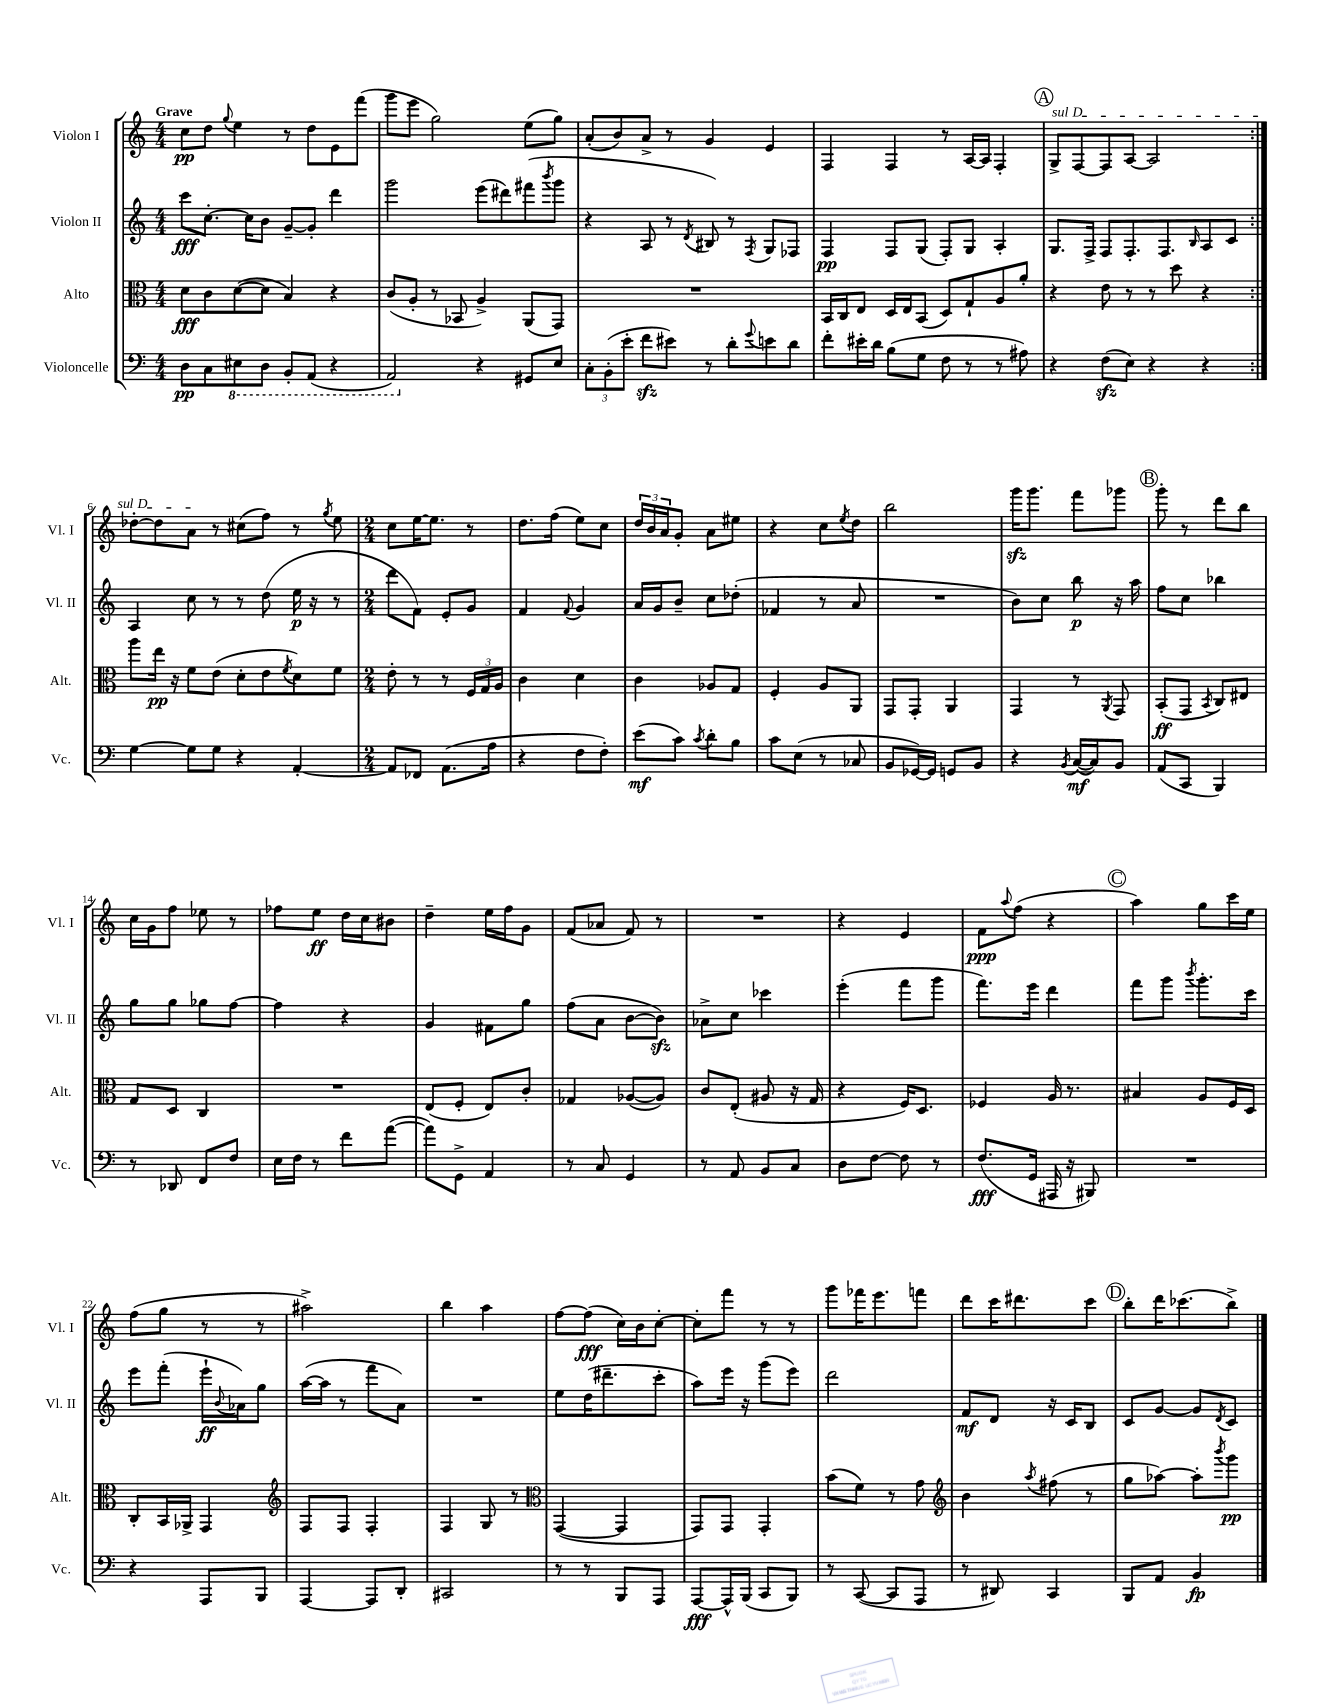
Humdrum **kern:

**kern	**kern	**kern	**kern
*staff4	*staff3	*staff2	*staff1
*clefF4	*clefC3	*clefG2	*clefG2
*k[]	*k[]	*k[]	*k[]
*M4/4	*M4/4	*M4/4	*M4/4
8D	8d	8ccc	8cc
8C	8c	[8.cc'	8dd
.	.	.	8qqgg
8EE#	([8d	.	4ee
.	.	16cc]	.
8DD	8d]	8b	.
8BBB'	4B)	[8g~	8r
(8AAA	.	8g']	8dd
4r	4r	4ddd	8e
.	.	.	(8fff
=	=	=	=
2AAA)	(8c	2ggg	8ggg
.	8A'	.	8eee
.	8r	.	2gg)
.	8BB-	.	.
4r	4A^)	(8eee	.
.	.	8ddd#)	.
8GG#	(8AA	(8fff#	(8ee
.	.	8qbbb	.
8E	8GG)	8ggg	8gg)
=	=	=	=
12C'	1r	4r	(8a'
(12BB'	.	.	.
.	.	.	8b)
12e'	.	.	.
8f	.	8A	8a^
8e#)	.	8r	8r
.	.	8qd	.
8r	.	8B#)	4g
8d'	.	8r	.
8qqg	.	8qF	.
8e	.	8G	4e
8d	.	8F-	.
=	=	=	=
8f'	16BB	4F	4F
.	16C	.	.
16e#'	8E	.	.
16d	.	.	.
(8B	16D	8F	4F
.	16E	.	.
8G	(8BB	(8G	.
8F	8D)	8F')	8r
8r	8G`	8G	[16A
.	.	.	16A]
8r	8A	4A'	4F'
8A#)	8a'	.	.
=	=	=	=
4r	4r	8.G	8G^
.	.	.	[8F
.	.	16F^	.
(8F	8e	8F	8F]
8E)	8r	8.F'	[8A
4r	8r	.	2A]
.	.	8.F	.
.	8dd	.	.
.	.	16qqB	.
4r	4r	8A	.
.	.	8c	.
=:|!	=:|!	=:|!	=:|!
[4G	8aa	4A	[8dd-'
.	16ee	.	8dd-]
.	16r	.	.
8G]	8f	8cc	8a
8G	(8e	8r	8r
4r	8d'	8r	(8cc#
.	8e	(8dd	8ff)
.	8qf	.	.
[4AA'	8d)	16ee	8r
.	.	16r	.
.	.	.	8qgg
.	8f	8r	8ee
=	=	=	=
*M2/4	*M2/4	*M2/4	*M2/4
8AA]	8e'	8ddd	8cc
8FF-	8r	8f)	[16ee
.	.	.	8.ee]
(8.AA	8r	8e'	.
.	24F	8g	8r
.	24G	.	.
16A	.	.	.
.	24A	.	.
=	=	=	=
4r	4c	4f	8.dd
.	.	.	(16ff
.	.	8qqf	.
8F	4d	4g	8ee)
8F')	.	.	8cc
=	=	=	=
(8e	4c	16a	24dd
.	.	.	24b
.	.	16g	.
.	.	.	24a
8c)	.	8b~	8g'
8qc	.	.	.
8d'	8A-	8cc	8a
8B	8G	(8dd-'	8ee#
=	=	=	=
8c	4F'	4f-	4r
(8E	.	.	.
8r	8A	8r	8cc
.	.	.	8qee
8C-	8AA	8a	8dd
=	=	=	=
8BB	8GG	2r	2bb
[16GG-)	8GG'	.	.
16GG-]	.	.	.
8GG	4AA	.	.
8BB	.	.	.
=	=	=	=
4r	4GG	8b)	16ggg
.	.	.	8.ggg
.	.	8cc	.
8qBB	.	.	.
([16C	8r	8bb	8fff
16C])	.	.	.
.	8qAA	.	.
8BB	8GG	16r	8ggg-
.	.	16aa	.
=	=	=	=
(8AA	(8BB'	8ff	8ggg'
8CC	8GG	8cc	8r
.	8qBB	.	.
4BBB)	8C)	4bb-	8ddd
.	8E#	.	8bb
=	=	=	=
8r	8G	8gg	16cc
.	.	.	16g
8DD-	8D	8gg	8ff
8FF	4C	8gg-	8ee-
8F	.	[8ff	8r
=	=	=	=
16E	2r	4ff]	8ff-
16F	.	.	.
8r	.	.	8ee
8f	.	4r	16dd
.	.	.	16cc
([8a	.	.	8b#
=	=	=	=
8a])	(8E	4g	4dd~
8GG^	8F'	.	.
4AA	8E)	8f#	16ee
.	.	.	16ff
.	8c'	8gg	8g
=	=	=	=
8r	4G-	(8ff	(8f
8C	.	8a	8a-
4GG	([8A-	[8b	8f)
.	8A-])	8b])	8r
=	=	=	=
8r	8c	8a-^	2r
8AA	(8E'	8cc	.
8BB	8A#	4ccc-	.
8C	16r	.	.
.	16G	.	.
=	=	=	=
8D	4r	(4eee'	4r
[8F	.	.	.
8F]	16F)	8fff	4e
.	8.D	.	.
8r	.	8ggg	.
=	=	=	=
(8.F	4F-	8.fff)	8f
.	.	.	8qqaa
.	.	.	(8ff
16GG	.	16eee	.
16AAA#	16A	4ddd	4r
16r	8.r	.	.
8BBB#)	.	.	.
=	=	=	=
2r	4B#	8fff	4aa)
.	.	8ggg	.
.	.	8qbbb	.
.	8A	8.ggg'	8gg
.	16F	.	16ccc
.	16D	16ccc	16ee
=	=	=	=
4r	8C'	8eee	(8ff
.	16BB	(8fff'	8gg
.	16AA-^	.	.
8AAA	4GG	16eee`	8r
.	.	8qqb	.
.	.	16a-)	.
8BBB	.	8gg	8r
=	=	=	=
*	*clefG2	*	*
[4AAA	8F	([16aa	2aa#^)
.	.	16aa]	.
.	8F	8r	.
8AAA]	4F'	8fff	.
8DD'	.	8a)	.
=	=	=	=
2CC#	4F	2r	4bb
.	8G	.	4aa
.	8r	.	.
=	=	=	=
*	*clefC3	*	*
8r	([4GG	8ee	[8ff
8r	.	(16dd	(8ff]
.	.	8.ddd#~	.
8BBB	4GG]	.	16cc)
.	.	.	16b
8AAA	.	8ccc'	[8cc'
=	=	=	=
[8AAA	8GG)	8aa)	8cc']
16AAA^^]	8GG	16eee	8fff
(16BBB	.	16r	.
8CC	4GG'	(8ggg	8r
8BBB)	.	8eee)	8r
=	=	=	=
8r	(8b	2ddd	8ggg
([8CC	8f)	.	16fff-
.	.	.	8.eee
8CC]	8r	.	.
8AAA	8g	.	8fff
=	=	=	=
*	*clefG2	*	*
8r	4b	8f	8ddd
8DD#)	.	8d	16ccc
.	.	.	8.ddd#
.	8qaa	.	.
4CC	(8ff#	16r	.
.	.	16c	.
.	8r	8B	8ccc
=	=	=	=
8BBB	8gg	8c	8bb'
8AA	[8aa-)	[8g	16ddd
.	.	.	(8.ccc-
4BB	8aa-']	8g]	.
.	8qbbb	8qd	.
.	8ggg	8c	8bb^)
==	==	==	==
*-	*-	*-	*-
